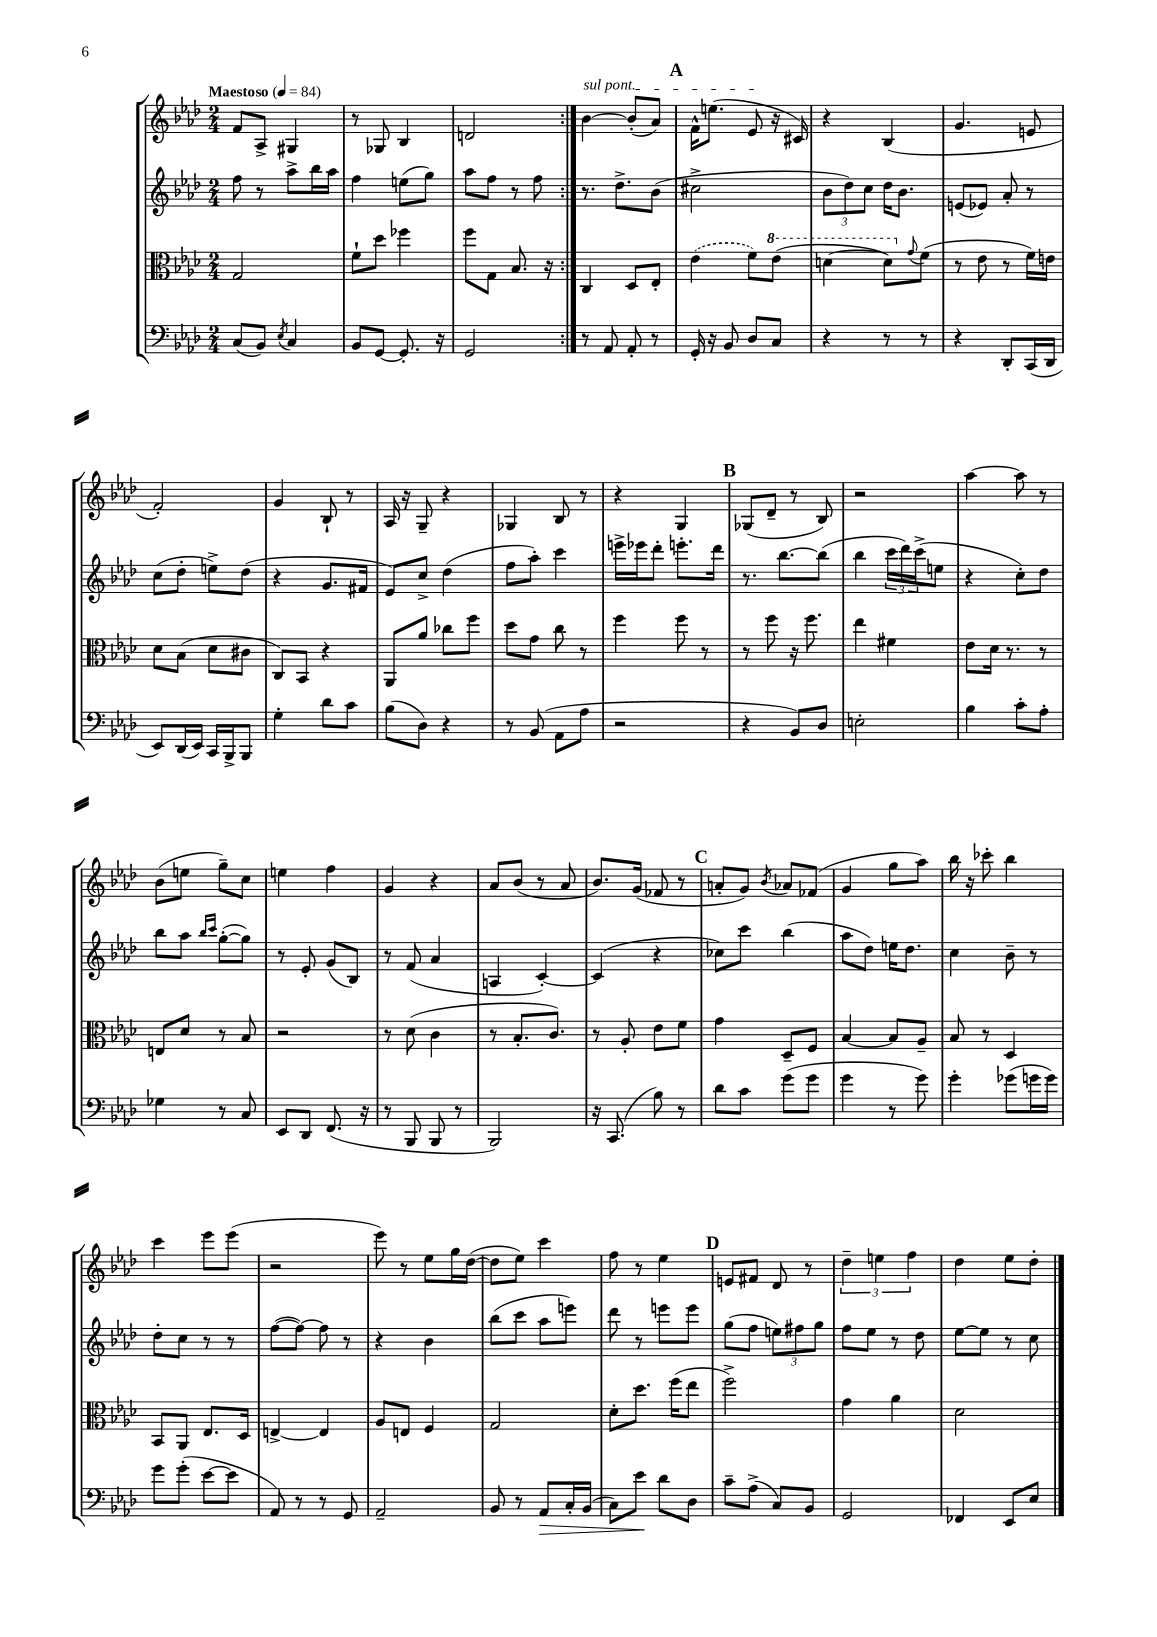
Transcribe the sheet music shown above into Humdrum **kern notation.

**kern	**kern	**kern	**kern
*staff4	*staff3	*staff2	*staff1
*clefF4	*clefC3	*clefG2	*clefG2
*k[b-e-a-d-]	*k[b-e-a-d-]	*k[b-e-a-d-]	*k[b-e-a-d-]
*M2/4	*M2/4	*M2/4	*M2/4
*MM84	*MM84	*MM84	*MM84
(8C	2G	8ff	8f
8BB-)	.	8r	8A-^
8qE-	.	.	.
4C	.	8aa-^	4G#
.	.	16bb-	.
.	.	16aa-	.
=	=	=	=
8BB-	8f`	4ff	8r
[8GG	8dd-	.	8G-
8.GG']	4ff-	(8ee	4B-
.	.	8gg)	.
16r	.	.	.
=	=	=	=
2GG	8ff	8aa-	2d
.	8G	8ff	.
.	8.B-	8r	.
.	.	8ff	.
.	16r	.	.
=:|!	=:|!	=:|!	=:|!
8r	4C	8.r	[4b-
8AA-	.	.	.
.	.	8.dd-^	.
8AA-'	8D-	.	(8b-']
8r	8E-'	(8b-	8a-)
=	=	=	=
16GG'	(4e-	2cc#^	16f^^
16r	.	.	(8.ee
8BB-	.	.	.
8D-	8f)	.	8e-
8C	(8ee-	.	16r
.	.	.	16c#)
=	=	=	=
4r	[4dd	12b-	4r
.	.	12dd-)	.
.	.	12cc	.
8r	8dd])	16dd-	(4B-
.	.	8.b-	.
.	8qqg	.	.
8r	(8f	.	.
=	=	=	=
4r	8r	(8e	4.g
.	8e-	8e-)	.
8DD-'	8r	8a-'	.
(16CC	16f)	8r	8e
16DD-	16e	.	.
=	=	=	=
8EE-)	8d-	(8cc	2f')
(16DD-	(8B-	8dd-'	.
16EE-)	.	.	.
16CC	8d-	8ee^)	.
16BBB-^	.	.	.
8BBB-	8c#	(8dd-	.
=	=	=	=
4G'	8C)	4r	4g
.	8BB-	.	.
8d-	4r	8.g	8B-`
8c	.	.	8r
.	.	16f#	.
=	=	=	=
(8B-	8AA-	8e-)	16A-
.	.	.	16r
8D-)	8a-	8cc^	8G~
4r	8cc-	(4dd-	4r
.	8ff	.	.
=	=	=	=
8r	8dd-	8ff	4G-
(8BB-	8g	8aa-')	.
8AA-	8cc	4ccc	8B-
8A-	8r	.	8r
=	=	=	=
2r	4ff	16eee^	4r
.	.	16eee-	.
.	.	8ddd-'	.
.	8ff	8.eee'	4G
.	8r	.	.
.	.	16ddd-	.
=	=	=	=
4r	8r	8.r	(8G-
.	8ff	.	8d-~
.	.	[8.bb-	.
8BB-)	16r	.	8r
.	8.ff	.	.
8D-	.	(8bb-]	8B-)
=	=	=	=
2E'	4ee-	4bb-	2r
.	4f#	24ccc	.
.	.	24ddd-)	.
.	.	(24ccc^	.
.	.	8ee	.
=	=	=	=
4B-	8e-	4r	[4aa-
.	16d-	.	.
.	8.r	.	.
8c'	.	8cc')	8aa-]
8A-'	8r	8dd-	8r
=	=	=	=
4G-	8E	8bb-	(8b-
.	8d-	8aa-	8ee
.	.	16qqbb-	.
.	.	16qqccc	.
8r	8r	([8gg'	8gg~)
8C	8B-	8gg])	8cc
=	=	=	=
8EE-	2r	8r	4ee
8DD-	.	8e-'	.
(8.FF	.	(8g	4ff
.	.	8B-)	.
16r	.	.	.
=	=	=	=
8r	8r	8r	4g
8BBB-	(8d-	(8f	.
8BBB-	4c	4a-	4r
8r	.	.	.
=	=	=	=
2BBB-)	8r	4A	8a-
.	8.B-'	.	(8b-
.	.	[4c')	8r
.	8.c)	.	.
.	.	.	8a-
=	=	=	=
16r	8r	(4c]	8.b-)
(8.CC	.	.	.
.	8A-'	.	.
.	.	.	(16g
8B-)	8e-	4r	8f-
8r	8f	.	8r
=	=	=	=
8d-	4g	8cc-)	8a'
8c	.	8ccc	8g)
.	.	.	8qb-
(8g	8D-~	(4bb-	8a-
8g	8F	.	(8f-
=	=	=	=
4g	[4B-	8aa-	4g
.	.	8dd-)	.
8r	8B-]	16ee	8gg
.	.	8.dd-	.
8g)	8A-~	.	8aa-)
=	=	=	=
4g'	8B-	4cc	16bb-
.	.	.	16r
.	8r	.	8ccc-'
(8g-	4D-	8b-~	4bb-
16g	.	8r	.
16g)	.	.	.
=	=	=	=
8g	8BB-	8dd-'	4ccc
(8g'	8AA-	8cc	.
[8e-	8.E-	8r	8eee-
8e-]	.	8r	(8eee-
.	16D-	.	.
=	=	=	=
8AA-)	[4E^	([8ff	2r
8r	.	8ff_)	.
8r	4E]	8ff]	.
8GG	.	8r	.
=	=	=	=
2AA-~	8A-	4r	8eee-)
.	8E	.	8r
.	4F	4b-	8ee-
.	.	.	16gg
.	.	.	([16dd-
=	=	=	=
8BB-	2G	(8bb-	8dd-]
8r	.	8ccc	8ee-)
8AA-	.	8aa-	4ccc
16C'	.	8eee)	.
(16BB-	.	.	.
=	=	=	=
8C)	8d-'	8ddd-	8ff
8e-	8.dd-	8r	8r
8d-	.	8eee	4ee-
.	(16ff	.	.
8D-	8ee-	8eee	.
=	=	=	=
8c~	2ff^)	(8gg	8e
(8A-^	.	8ff	8f#
8C)	.	12ee)	8d-
.	.	12ff#	.
8BB-	.	.	8r
.	.	12gg	.
=	=	=	=
2GG	4g	8ff	6dd-~
.	.	8ee-	.
.	.	.	6ee
.	4a-	8r	.
.	.	.	6ff
.	.	8dd-	.
=	=	=	=
4FF-	2d-	[8ee-	4dd-
.	.	8ee-]	.
8EE-	.	8r	8ee-
8E-	.	8cc	8dd-'
==	==	==	==
*-	*-	*-	*-
